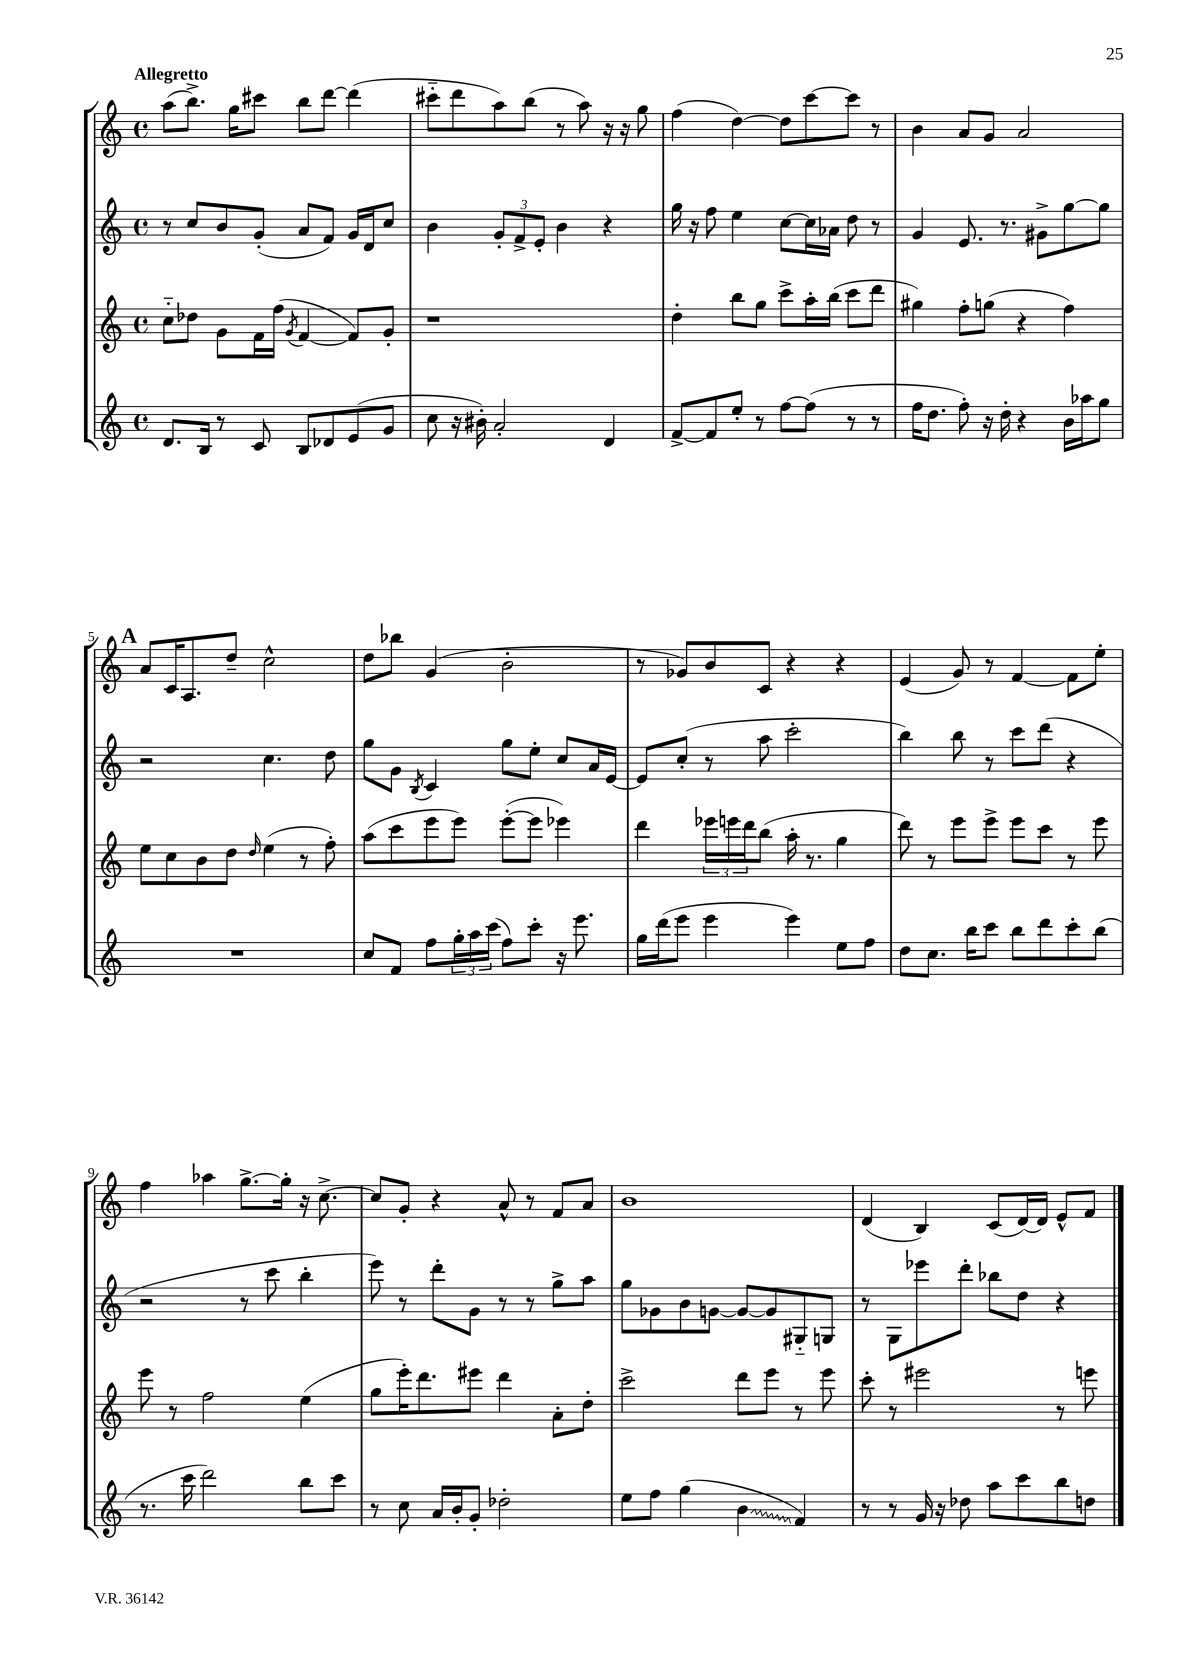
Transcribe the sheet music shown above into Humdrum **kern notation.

**kern	**kern	**kern	**kern
*staff4	*staff3	*staff2	*staff1
*clefG2	*clefG2	*clefG2	*clefG2
*k[]	*k[]	*k[]	*k[]
*M4/4	*M4/4	*M4/4	*M4/4
*met(c)	*met(c)	*met(c)	*met(c)
8.d	8cc'~	8r	(8aa
.	8dd-	8cc	8.bb^)
16B	.	.	.
8r	8g	8b	.
.	.	.	16gg
8c	16f	(8g'	8ccc#
.	(16ff	.	.
.	8qg	.	.
8B	[4f	8a	8bb
8d-	.	8f)	[8ddd
(8e	8f])	16g	(4ddd]
.	.	16d	.
8g	8g'	8cc	.
=	=	=	=
8cc	1r	4b	8ccc#'~
16r	.	.	8ddd
16b#')	.	.	.
2a'	.	12g'	8aa)
.	.	12f^	.
.	.	.	(8bb
.	.	12e'	.
.	.	4b	8r
.	.	.	8aa)
4d	.	4r	16r
.	.	.	16r
.	.	.	8gg
=	=	=	=
[8f^	4dd'	16gg	(4ff
.	.	16r	.
8f]	.	8ff	.
8ee'	8bb	4ee	[4dd)
8r	8gg	.	.
[8ff	8ccc^	[8cc	8dd]
(8ff]	16aa'	16cc]	[8ccc
.	(16bb	16a-	.
8r	8ccc	8dd	8ccc]
8r	8ddd	8r	8r
=	=	=	=
16ff	4gg#)	4g	4b
8.dd	.	.	.
8ff')	8ff'	8.e	8a
16r	(8gg	.	8g
16dd'	.	8.r	.
4r	4r	.	2a
.	.	8g#^	.
16b	4ff)	[8gg	.
16aa-	.	.	.
8gg	.	8gg]	.
=	=	=	=
1r	8ee	2r	8a
.	8cc	.	16c
.	.	.	8.A
.	8b	.	.
.	8dd	.	8dd~
.	16qqdd	.	.
.	(4ee	4.cc	2cc^^
.	8r	.	.
.	8ff')	8dd	.
=	=	=	=
8cc	(8aa	8gg	8dd
8f	8ccc	8g	8bb-
.	.	8qB	.
8ff	8eee	4c	(4g
24gg'	8eee)	.	.
24aa	.	.	.
(24ccc	.	.	.
8ff)	([8eee'	8gg	2b'
8ccc'	8eee]	8ee'	.
16r	4eee-)	8cc	.
8.eee	.	.	.
.	.	16a	.
.	.	[16e	.
=	=	=	=
16gg	4ddd	8e]	8r
(16ddd	.	.	.
8eee	.	(8cc'	8g-)
4eee	24eee-	8r	8b
.	24eee	.	.
.	24ddd	.	.
.	(8bb	8aa	8c
4eee)	16aa'	2ccc'	4r
.	8.r	.	.
8ee	4gg	.	4r
8ff	.	.	.
=	=	=	=
8dd	8ddd)	4bb)	(4e
8.cc	8r	.	.
.	8eee	8bb	8g)
16bb	.	.	.
8ccc	8eee^	8r	8r
8bb	8eee	8ccc	[4f
8ddd	8ccc	(8ddd	.
8ccc'	8r	4r	8f]
(8bb	8eee	.	8ee'
=	=	=	=
8.r	8eee	2r	4ff
.	8r	.	.
16ccc	.	.	.
2ddd)	2ff	.	4aa-
.	.	8r	[8.gg^
.	.	8ccc	.
.	.	.	16gg']
8bb	(4ee	4bb'	16r
.	.	.	[8.cc^
8ccc	.	.	.
=	=	=	=
8r	8gg	8eee)	8cc]
8cc	16eee')	8r	8g'
.	8.ddd	.	.
16a	.	8ddd'	4r
16b'	.	.	.
8g'	8eee#	8g	.
2dd-'	4ddd	8r	8a^^
.	.	8r	8r
.	8a'	8gg^	8f
.	8dd'	8aa	8a
=	=	=	=
8ee	2ccc^	8gg	1b
8ff	.	8g-	.
(4gg	.	8b	.
.	.	[8g	.
4b	8ddd	8g_	.
.	8eee	8g]	.
4f)	8r	8G#'~	.
.	8eee	8G	.
=	=	=	=
8r	8ccc'	8r	(4d
8r	8r	8G	.
16g	2eee#	8eee-	4B)
16r	.	.	.
8dd-	.	8ddd'	.
8aa	.	8bb-	(8c
8ccc	.	8dd	[16d)
.	.	.	16d]
8bb	8r	4r	8e^^
8dd	8eee	.	8f
==	==	==	==
*-	*-	*-	*-
